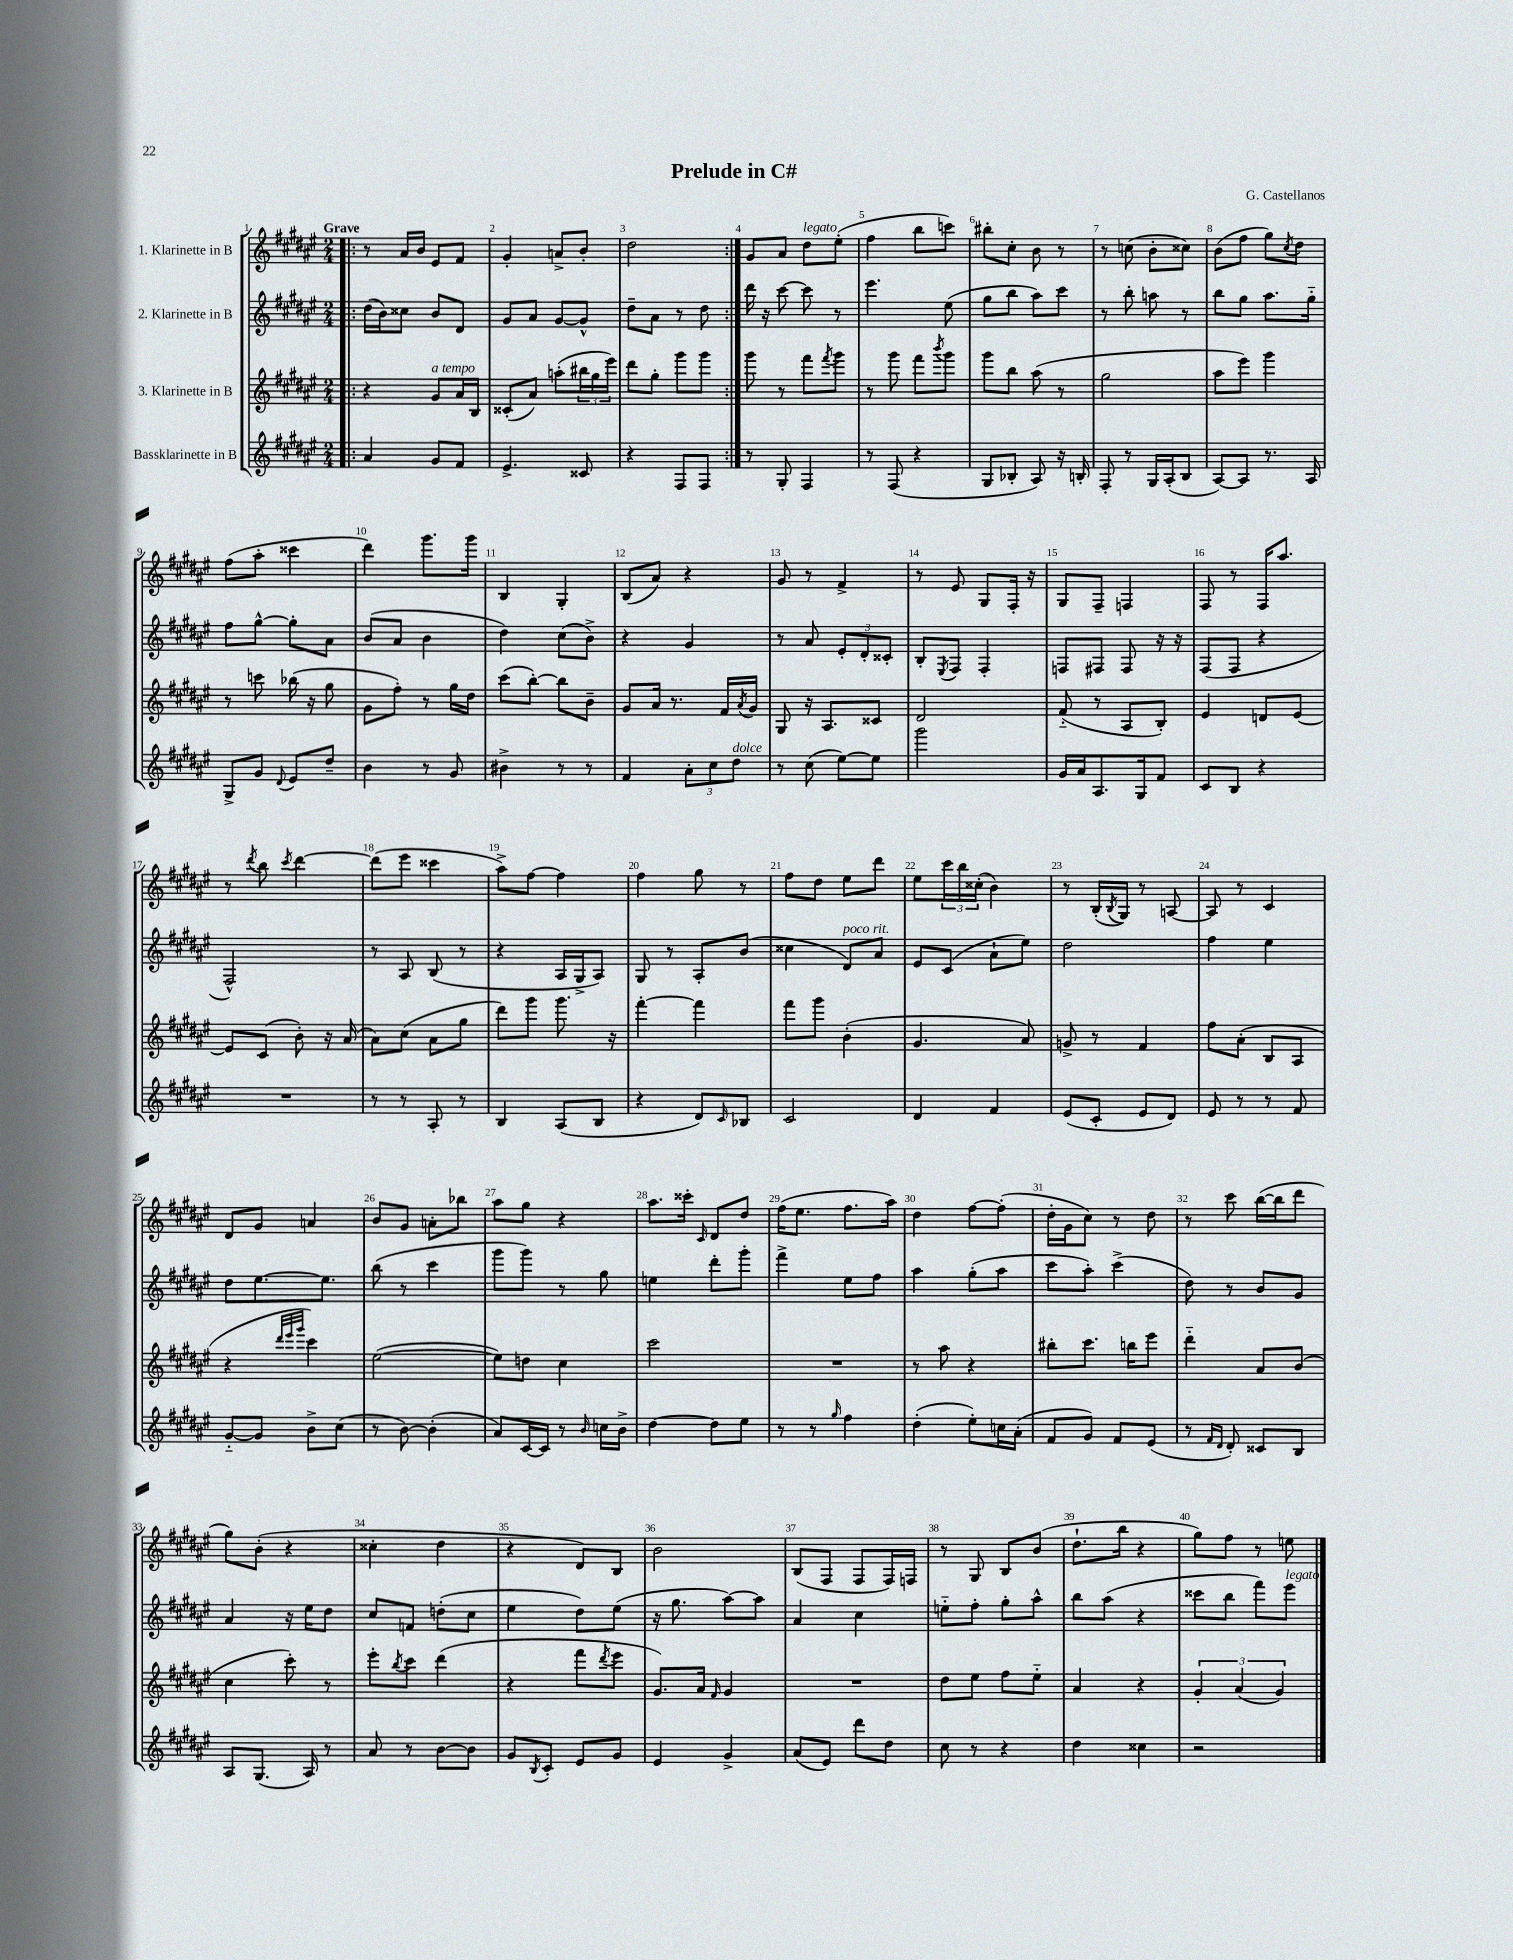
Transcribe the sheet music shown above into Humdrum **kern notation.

**kern	**kern	**kern	**kern
*part4	*part3	*part2	*part1
*staff4	*staff3	*staff2	*staff1
*I"Bassklarinette in B	*I"3. Klarinette in B	*I"2. Klarinette in B	*I"1. Klarinette in B
*clefG2	*clefG2	*clefG2	*clefG2
*k[f#c#g#d#a#e#]	*k[f#c#g#d#a#e#]	*k[f#c#g#d#a#e#]	*k[f#c#g#d#a#e#]
*M2/4	*M2/4	*M2/4	*M2/4
=1!|:	=1!|:	=1!|:	=1!|:
!	!	!	!LO:TX:a:B:t=Grave
4a#/	4r	(16dd#\LL	8r
.	.	16b\J)	.
.	.	8cc##X\J	16a#/LL
.	.	.	16b/JJ
!	!LO:TX:a:i:t=a tempo	!	!
8g#/L	8g#/L	8b/L	8e#/L
8f#/J	16a#/L	8d#/J	8f#/J
.	16B/JJ	.	.
=2	=2	=2	=2
4.e#^/	(8c##X'/L	8g#/L	4g#'/
.	8a#/J)	8a#/J	.
.	(8aan'\L	[8g#/L	8an^/L
8c##X/	24bb#X\L	8g#^^/J]	8b'/J
.	24gg#\	.	.
.	24eee#\JJ)	.	.
=3	=3	=3	=3
4r	8ddd#\L	8dd#~\L	2dd#\
.	8gg#'\J	8a#\J	.
8F#/L	8ggg#\L	8r	.
8F#/J	8ggg#\J	8dd#\	.
=4:|!	=4:|!	=4:|!	=4:|!
8r	8ggg#\	16ddd#\	8g#/L
.	.	16r	.
8G#'/	8r	[8ccc#\	8a#/J
!	!	!	!LO:TX:a:i:t=legato
4F#/	8fff#\L	8ccc#\]	8dd#\L
.	8qfff#/	.	.
.	8ggg#\J	8r	(8ee#'\J
=5	=5	=5	=5
8r	8r	4.eee#\	4ff#\
(8F#/	8ggg#\	.	.
4r	8fff#\L	.	8bb\L
.	8qbbb/	.	.
.	8ggg#\J	(8ee#\	8cccn\J)
=6	=6	=6	=6
8G#/L	8ggg#\L	8gg#\L	8bb#X'\L
8B-X'/J	8bb\J	8bb\J	8cc#'\J
8A#/)	(8aa#\	8aa#\L)	8b\
16r	8r	8ccc#\J	8r
16Bn'/	.	.	.
=7	=7	=7	=7
8F#'/	2gg#\	8r	8r
8r	.	8bb'\	(8ccn\
16G#/LL	.	8aan\	8b'\L
(16A#'/J	.	.	.
8B/J	.	8r	8cc##X\J)
=8	=8	=8	=8
[8A#/L)	8aa#\L	8bb\L	(8b\L
8A#/J]	8eee#\J)	8gg#\J	8ff#\J
8.r	4ggg#\	8.aa#\L	8gg#\L)
.	.	.	8qcc#/
.	.	.	8dd#\J
16A#/	.	16gg#\Jk	.
!!LO:LB:g=z
=9	=9	=9	=9
8G#^/L	8r	8ff#\L	(8ff#\L
8g#/J	8cccn\	[8gg#^^\J	8aa#'\J
8qqd#/	.	.	.
8e#/L	(16bb-X\	8gg#'\L]	4ccc##X\
.	16r	.	.
8dd#~/J	8gg#\	8a#\J	.
=10	=10	=10	=10
4b\	8g#\L	(8b/L	4ddd#\)
.	8ff#'\J)	8a#/J	.
8r	8r	4b\	8.ggg#\L
8g#/	16gg#\LL	.	.
.	16dd#\JJ	.	16ggg#\Jk
=11	=11	=11	=11
4b#X^\	(8ccc#\L	4dd#\)	4B/
.	[8bb'\J)	.	.
8r	8bb\L]	(8cc#\L	4G#'/
8r	8b~\J	8b^\J)	.
=12	=12	=12	=12
4f#/	8g#/L	4r	(8B/L
.	16a#/Jk	.	8a#/J)
.	8.r	.	.
12a#'\L	.	4g#/	4r
12cc#\	.	.	.
.	16f#/LL	.	.
!LO:TX:a:i:t=dolce	!	!	!
12dd#\J	.	.	.
.	8qa#/	.	.
.	16g#/JJ	.	.
=13	=13	=13	=13
8r	8G#/	8r	8g#/
(8cc#\	16r	8a#/	8r
.	8.A#/L	.	.
[8ee#\L)	.	12e#'/L	4f#^/
.	.	12d#'/	.
8ee#\J]	8c##X/J	.	.
.	.	12c##X'/J	.
=14	=14	=14	=14
2ggg#\	2d#/	8B'/L	8r
.	.	8qE#/	.
.	.	8F#/J	8e#/
.	.	4F#'/	8G#/L
.	.	.	16F#'/Jk
.	.	.	16r
=15	=15	=15	=15
16g#/LL	(8f#/	8Fn/L	8G#/L
16a#/J	.	.	.
8.A#/	8r	8F#X/J	8F#~/J
.	8A#/L	8F#/	4Fn/
16G#/k	.	.	.
8f#/J	8B'/J)	16r	.
.	.	16r	.
=16	=16	=16	=16
8c#/L	4e#/	(8F#/L	8F#/
8B/J	.	8F#/J	8r
4r	8dn/L	4r	16F#/KL
.	.	.	8.aa#/J
.	[8e#/J	.	.
!!LO:LB:g=z
=17	=17	=17	=17
2r	8e#/L]	2F#^^/)	8r
.	.	.	8qddd#/
.	(8c#/J	.	8bb\
.	.	.	8qccc#/
.	8b'\)	.	[4ddd#\
.	16r	.	.
.	(16a#/	.	.
=18	=18	=18	=18
8r	8a#\L)	8r	(8ddd#\L]
8r	(8cc#\J	8A#/	8eee#\J
8A#'/	8a#\L	(8B/	4ccc##X\
8r	8gg#\J	8r	.
=19	=19	=19	=19
4B/	8ddd#\L)	4r	8aa#^\L)
.	8ggg#\J	.	[8ff#\J
(8A#/L	8.ggg#\	16A#/LL	4ff#\]
.	.	16G#^/J	.
8B/J	.	8A#/J)	.
.	16r	.	.
=20	=20	=20	=20
4r	[4fff#'\	8G#/	4ff#\
.	.	8r	.
8d#/L)	4fff#\]	8A#'/L	8gg#\
16qqc#/	.	.	.
8B-X/J	.	(8b/J	8r
=21	=21	=21	=21
2c#/	8fff#\L	4cc##X\	8ff#\L
.	8ggg#\J	.	8dd#\J
!	!	!LO:TX:a:i:t=poco rit.	!
.	(4b'\	8d#/L)	8ee#\L
.	.	8a#/J	8ddd#\J
=22	=22	=22	=22
4d#/	4.g#/	8e#/L	8ee#\L
.	.	(8c#/J	24ccc#\L
.	.	.	24bb\
.	.	.	(24cc##X'\JJ
4f#/	.	8a#`\L	4b\)
.	8a#/)	8ee#\J)	.
=23	=23	=23	=23
(8e#/L	8gn^/	2dd#\	8r
8c#'/J	8r	.	(16B'/LL
.	.	.	8qB/
.	.	.	16G#/JJ)
8e#/L	4f#/	.	8r
8d#/J)	.	.	[8An/
=24	=24	=24	=24
8e#/	8ff#\L	4ff#\	8A/]
8r	(8a#'\J	.	8r
8r	8B/L	4ee#\	4c#/
8f#/	8A#/J	.	.
!!LO:LB:g=z
=25	=25	=25	=25
[8g#/L	4r	8dd#\L	8d#/L
8g#/J]	.	[8.ee#\	8g#/J
.	32qqddd#/LLL	.	.
.	32qqeee#/	.	.
.	32qqggg#/JJJ	.	.
8b^\L	4ccc#\)	.	4an/
.	.	8.ee#\J]	.
(8cc#\J	.	.	.
=26	=26	=26	=26
8r	([2ee#\	(8bb\	8b/L
[8b\)	.	8r	8g#/J
(4b'\]	.	4ccc#\	8an'\L
.	.	.	8bb-X\J
=27	=27	=27	=27
8a#/L)	8ee#\L])	8ggg#\L	8aa#\L
[16c#/L	8ddn\J	8ggg#\J)	8gg#\J
16c#/JJ]	.	.	.
8r	4cc#\	8r	4r
16qqb/	.	.	.
16ccn\LL	.	8gg#\	.
16b^\JJ	.	.	.
=28	=28	=28	=28
[4dd#\	2ccc#\	4een\	8.aa#\L
.	.	.	16ccc##X'\Jk
.	.	.	16qqc#/
8dd#\L]	.	8ddd#'\L	8d#/L
8ee#\J	.	8ggg#'\J	8dd#/J
=29	=29	=29	=29
8r	2r	4fff#^\	(16ff#\KL
.	.	.	8.ee#\J
8r	.	.	.
16qqgg#/	.	.	.
4ff#\	.	8ee#\L	8.ff#\L
.	.	8ff#\J	.
.	.	.	16aa#\Jk)
=30	=30	=30	=30
(4dd#'\	8r	4aa#\	4dd#\
.	8aa#\	.	.
8ee#'\L)	4r	(8gg#'\L	[8ff#\L
16ccn\L	.	8aa#\J	(8ff#'\J]
(16a#'\JJ	.	.	.
=31	=31	=31	=31
8f#/L	8bb#X'\L	8ccc#\L	16dd#'\LL
.	.	.	16g#\J
8g#/J)	8.ccc#\J	8aa#'\J)	8cc#\J)
8f#/L	.	(4ccc#^\	8r
.	16bbn\KL	.	.
(8e#/J	8eee#\J	.	8dd#\
=32	=32	=32	=32
8r	4ddd#\	8dd#\)	8r
16qqf#/LL	.	.	.
16qqd#/JJ	.	.	.
8d#'/)	.	8r	8ccc#\
8c##X/L	8a#/L	8b/L	([16bb\LL
.	.	.	16bb\J]
8B/J	(8b/J	8g#/J	8ddd#\J
!!LO:LB:g=z
=33	=33	=33	=33
8A#/L	4cc#\	4a#/	8gg#\L)
(8.G#/J	.	.	(8b'\J
.	8ccc#'\)	16r	4r
16A#/)	.	16ee#\KL	.
8r	8r	8dd#\J	.
=34	=34	=34	=34
8a#/	8eee#'\L	8cc#/L	4cc##X'\
.	8qbb/	.	.
8r	8ccc#\J	8fn/J	.
[8b\L	(4ddd#\	(8ddn'\L	4dd#\
8b\J]	.	8cc#\J	.
=35	=35	=35	=35
8g#/L	4r	4ee#\	4r
8qB/	.	.	.
8c#'/J	.	.	.
8e#/L	8fff#\L	8dd#\L)	8d#/L)
.	8qddd#/	.	.
8g#/J	8eee#\J	(8ee#\J	8B/J
=36	=36	=36	=36
4e#/	8.g#/L)	16r	2b\
.	.	8.gg#\	.
.	16a#/Jk	.	.
.	16qqf#/	.	.
4g#^/	4g#/	[8aa#\L)	.
.	.	8aa#\J]	.
=37	=37	=37	=37
(8a#/L	2r	4a#/	(8B/L
8e#/J)	.	.	8F#/J
8ddd#\L	.	4cc#\	8F#/L
8dd#\J	.	.	16F#/L)
.	.	.	16Fn/JJ
=38	=38	=38	=38
8cc#\	8dd#\L	8een\L	8r
8r	8ee#\J	8ff#'\J	8G#/
4r	8ff#\L	8gg#'\L	8B/L
.	8ee#\J	8aa#^^\J	(8b/J
=39	=39	=39	=39
4dd#\	4a#/	8bb\L	8.dd#`\L
.	.	(8aa#\J	.
.	.	.	16bb\Jk
4cc##X\	4r	4r	4r
=40	=40	=40	=40
2r	6g#'/	8ccc##X\L	8gg#\L)
.	.	8bb\J	8ff#\J
.	(6a#/	.	.
.	.	8fff#\L)	8r
.	6g#/)	.	.
!	!	!LO:TX:a:i:t=legato	!
.	.	8eee#\J	8een\
==	==	==	==
*-	*-	*-	*-
